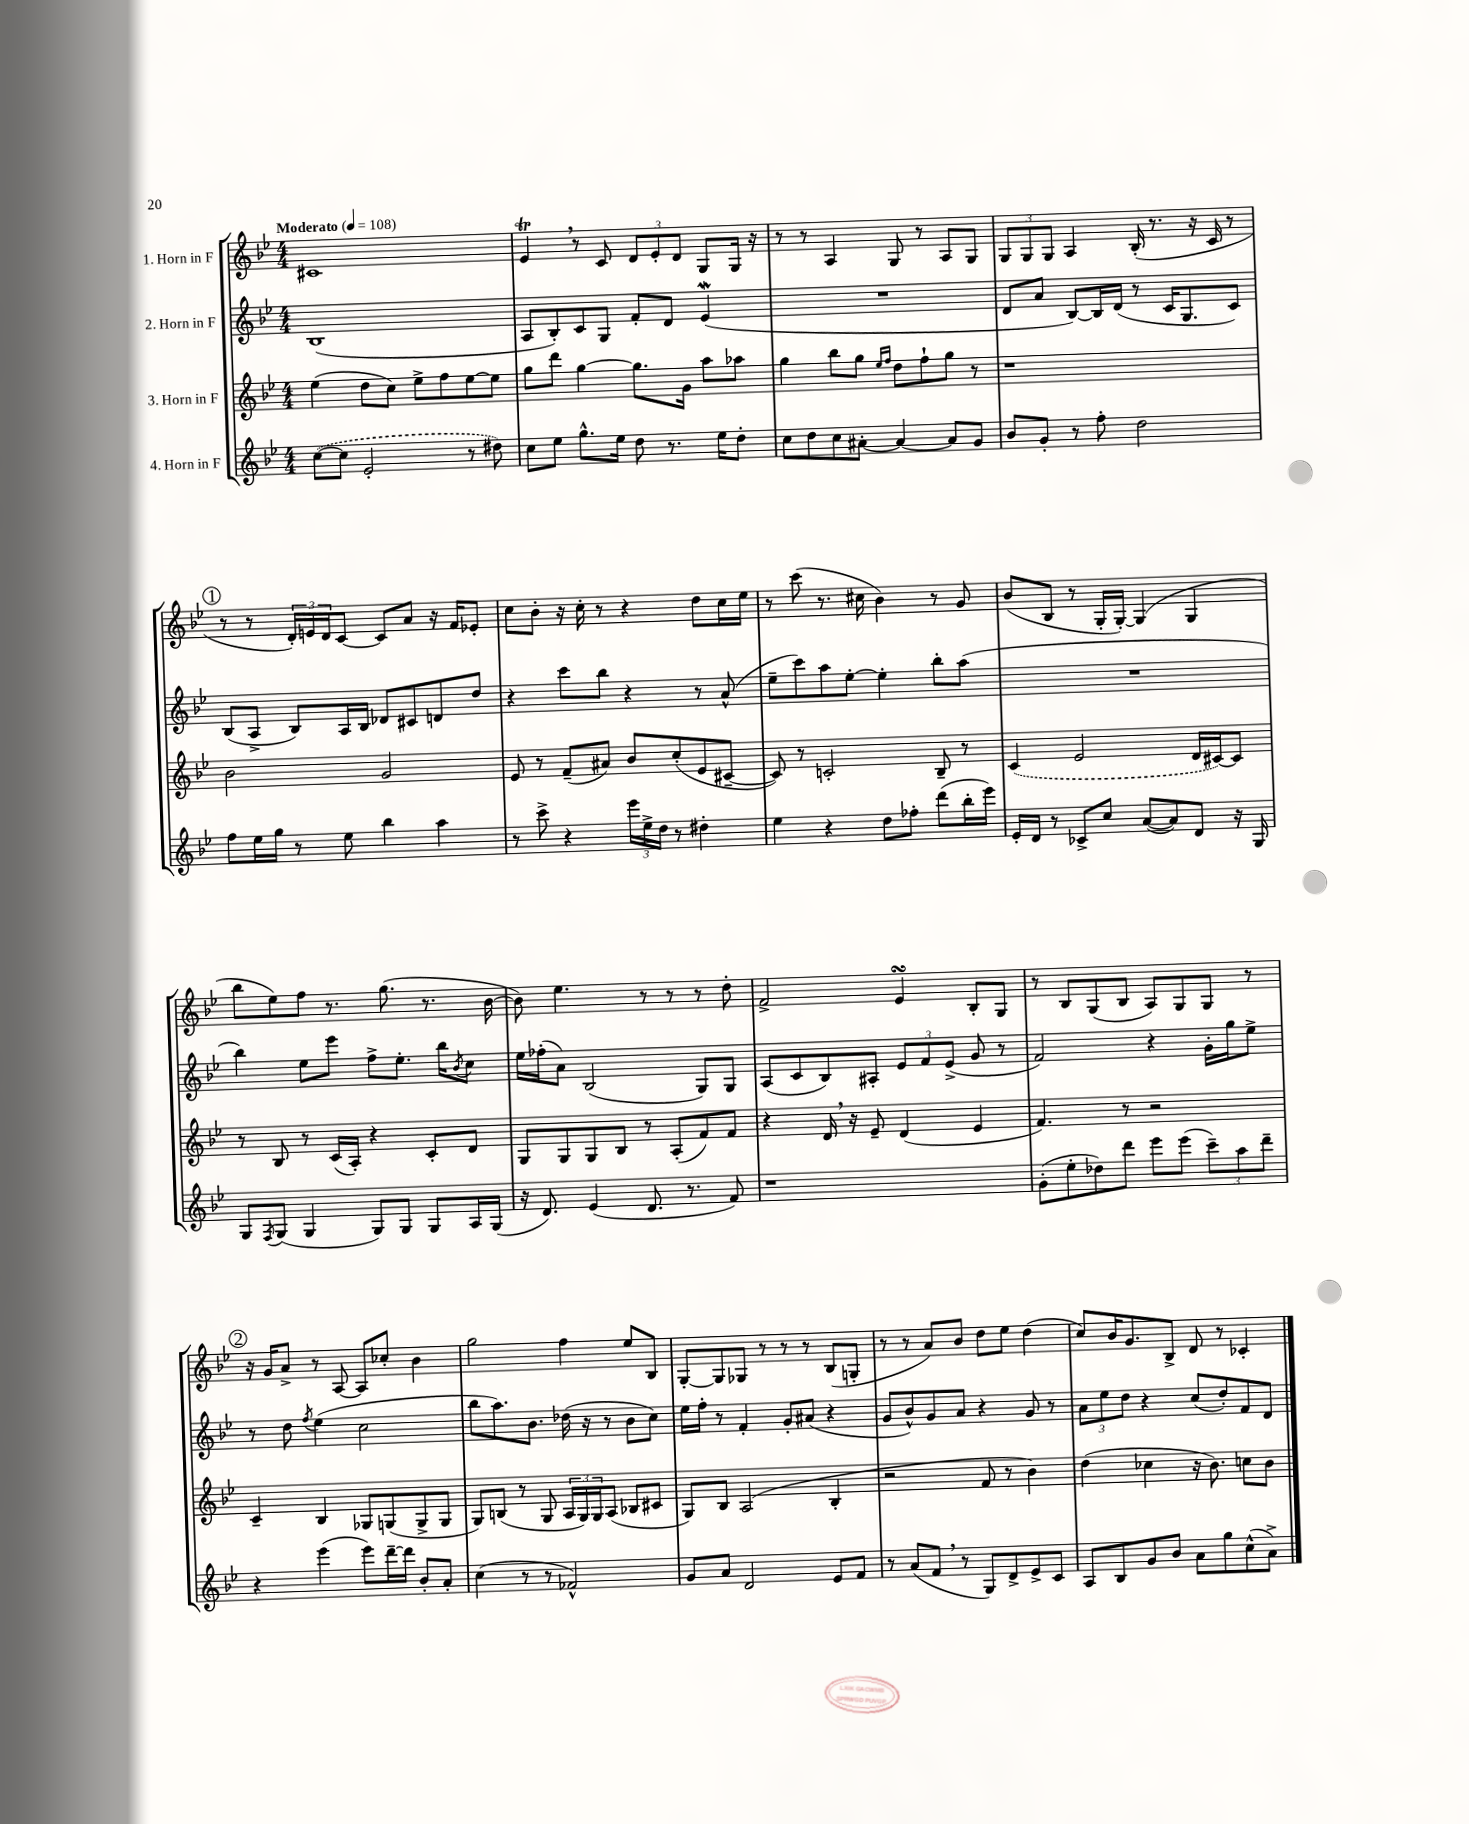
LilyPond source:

<<
\new StaffGroup <<
\new Staff = "s0" \with { instrumentName = "1. Horn in F" } {
    \clef treble \key bes \major \numericTimeSignature \time 4/4 \tempo "Moderato" 4 = 108
    cis'1 |
    ees'4\trill \breathe r8 c'8 \tuplet 3/2 { d'8 ees'8-. d'8 } g8 g16 r16 |
    r8 r8 a4 g8 r8 a8 g8 |
    \tuplet 3/2 { g8 g8 g8 } a4 bes16-.( r8. r16 c'16 r8 |
    \mark \markup { \circle "1" } r8 r8 \tuplet 3/2 { d'16-.) e'16 d'16 } c'8~ c'8 a'8 r16 f'16 ees'8-. |
    c''8 bes'8-. r16 c''16-. r8 r4 d''8 c''16 ees''16 |
    r8 c'''8( r8. cis''16 bes'4) r8 g'8 |
    bes'8( bes8 r8 g16-. g16~-.) g4( g4 |
    bes''8 ees''8) f''8 r8. g''8.( r8. bes'16~ |
    bes'8) ees''4. r8 r8 r8 d''8-. |
    f'2-> ees'4\turn bes8-. g8 |
    r8 bes8 g8( bes8 a8) g8 g8 r8 |
    \mark \markup { \circle "2" } r16 g'16 a'8-> r8 a8~ a8 ces''8-. bes'4 |
    g''2 f''4 ees''8 bes8 |
    g8~-. g8 ges8 r8 r8 r8 bes8( g8-. |
    r8 r8 a'8) bes'8 d''8 ees''8 d''4( |
    c''8) bes'16 g'8. bes8-> d'8 r8 ces'4-. \bar "|." |
}
\new Staff = "s1" \with { instrumentName = "2. Horn in F" } {
    \clef treble \key bes \major \numericTimeSignature \time 4/4
    bes1( |
    a8 bes8-.) c'8 g8 f'8-. d'8 ees'4\mordent( |
    R1 |
    d'8 a'8 bes8~) bes16 d'16( r8 c'16 g8. c'8) |
    \mark \markup { \circle "1" } bes8( a8-> bes8) a16 bes16 des'8 cis'8 d'8 d''8 |
    r4 c'''8 bes''8 r4 r8 a'8-^( |
    ees''8-- c'''8) a''8 ees''8~-. ees''4-. bes''8-. a''8( |
    R1 |
    bes''4) ees''8 ees'''8 f''8-> ees''8.-. bes''16 \acciaccatura { bes'8 } c''8 |
    ees''16 fes''16-.( a'8) bes2( g8) g8 |
    a8( c'8 bes8) ais8-. \tuplet 3/2 { ees'8 f'8 ees'8->( } g'8 r8 |
    f'2) r4 g'16-. g''16 ees''8-> |
    \mark \markup { \circle "2" } r8 d''8 \acciaccatura { f''8 } ees''4( c''2 |
    bes''8 a''8.) bes'8. des''16( r16 r8 bes'8 c''8) |
    ees''16 f''16-. r8 f'4-. g'8-. ais'8( r4 |
    g'8 bes'8-^) g'8 a'8 r4 g'8 r8 |
    \tuplet 3/2 { a'8 ees''8 d''8 } r4 c''8( d''8-.) f'8 d'8 \bar "|." |
}
\new Staff = "s2" \with { instrumentName = "3. Horn in F" } {
    \clef treble \key bes \major \numericTimeSignature \time 4/4
    ees''4( d''8 c''8) ees''8-> f''8 ees''8~ ees''8 |
    g''8 d'''8 g''4~ g''8. g'16 a''8 aes''8 |
    g''4 bes''8 g''8 \grace { ees''16 f''16 } d''8 f''8-! g''8 r8 |
    r1 |
    \mark \markup { \circle "1" } bes'2 g'2 |
    ees'8 r8 f'8--( ais'8) bes'8 c''8-.( ees'8 cis'8~-- |
    cis'8) r8 c'2-. bes8-- r8 |
    \once \slurDashed c'4( ees'2 d'16 cis'16~) cis'8 |
    r8 bes8 r8 c'16( a16-.) r4 c'8-. d'8 |
    g8 g8 g8 bes8 r8 a8-.( f'8) f'8 |
    r4 d'16 \breathe r16 ees'8-- d'4( ees'4 |
    f'4.) r8 r2 |
    \mark \markup { \circle "2" } c'4-- bes4 ges8 g8( g8-> g8 |
    g8) b8( r8 g8 \tuplet 3/2 { a16 g16) g16 } a8( bes8 cis'8 |
    g8) bes8 a2( bes4-. |
    r2 f'8 r8 bes'4) |
    d''4( ces''4 r16 bes'8.) c''8 bes'8 \bar "|." |
}
\new Staff = "s3" \with { instrumentName = "4. Horn in F" } {
    \clef treble \key bes \major \numericTimeSignature \time 4/4
    \once \slurDashed c''8~( c''8 ees'2-. r8 dis''8) |
    c''8 ees''8 g''8.-^ ees''16 d''8 r8. ees''16 d''8-. |
    c''8 d''8 c''8 ais'8~-. ais'4~ ais'8 g'8 |
    bes'8 g'8-. r8 f''8-. d''2 |
    \mark \markup { \circle "1" } f''8 ees''16 g''16 r8 ees''8 bes''4 a''4 |
    r8 c'''8-> r4 \tuplet 3/2 { ees'''16 ees''16-> d''16 } r8 dis''4-. |
    ees''4 r4 d''8 fes''8-. d'''8( bes''16-. ees'''16) |
    ees'16-. d'16 r8 ces'8-> c''8 a'8~( a'8) d'8 r16 g16 |
    g8 \acciaccatura { f8 } g8( g4 g8) g8 g8 a16 g16( |
    r16 d'8.) ees'4( d'8. r8. f'8) |
    r1 |
    g'8-.( ees''8-. des''8) d'''8 ees'''8 ees'''8( \tuplet 3/2 { c'''8--) a''8 d'''8-- } |
    \mark \markup { \circle "2" } r4 ees'''4( ees'''8) d'''16~-- d'''16 bes'8-. a'8-. |
    c''4( r8 r8 fes'2-^) |
    g'8 a'8 d'2 ees'8 f'8 |
    r8 a'8( f'8 \breathe r8 g8) d'8-> ees'8-> c'8 |
    a8 bes8 g'8 bes'8 a'8 g''8 c''8-^( a'8->) \bar "|." |
}
>>
>>
\layout { \context { \Score \remove "Bar_number_engraver" } }
